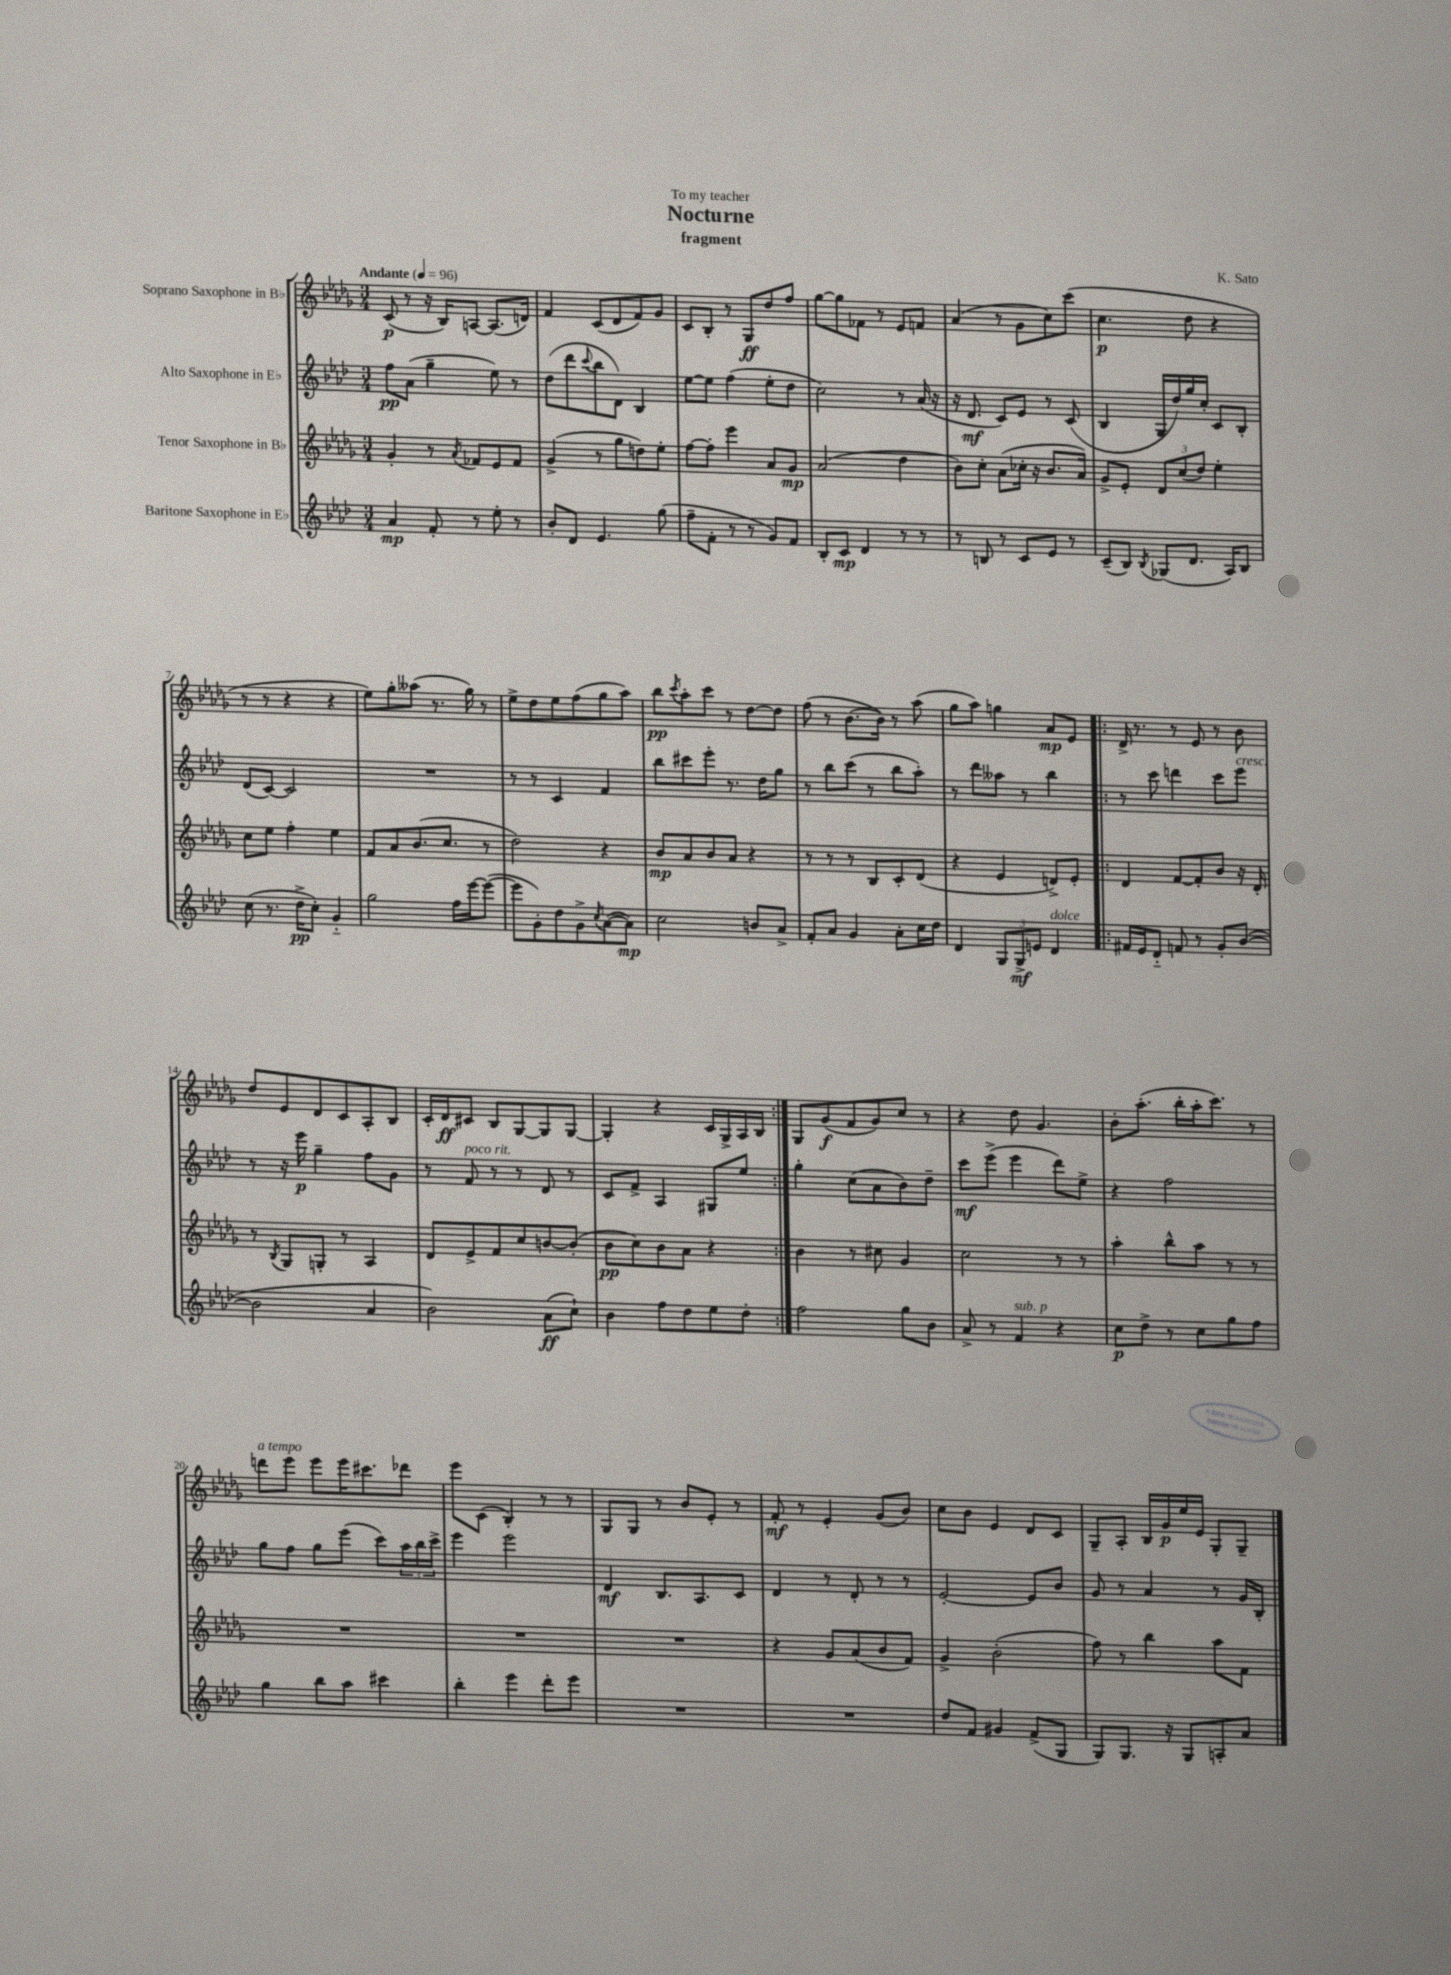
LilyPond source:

\header { title = "Nocturne" composer = "K. Sato" subtitle = "fragment" dedication = "To my teacher" }
<<
\new StaffGroup <<
\new Staff = "s0" \with { instrumentName = "Soprano Saxophone in Bb" } {
    \clef treble \key des \major \numericTimeSignature \time 3/4 \tempo "Andante" 4 = 96
    c'8\p( r8 r16 bes16) a8~ a8.( d'16) |
    f'4 c'8( des'8 f'8) ges'8 |
    c'8 bes8-. r8 ges8\ff des''8 f''8 |
    ges''8~ ges''8 fes'8 r8 ees'8 f'8 |
    aes'4( r8 ges'8 c''8) c'''8( |
    c''4.\p des''8 r4 |
    r8 r8 r4 r4 |
    ees''8) ges''8-. aeses''8( r8. ges''16) r8 |
    ees''8-> des''8 ees''8 f''8( ges''8 aes''8) |
    bes''8\pp \acciaccatura { c'''8 } aes''8-. c'''8 r8 des''8~ des''8 |
    f''8( r8 bes'8.~ bes'16) r8 aes''8( |
    ges''8 aes''8) g''4 aes'8\mp ees'8 |
    \repeat volta 2 { des'16-> r8. r8 ees'8 r8 bes'8 |
    des''8 ees'8 des'8 c'8 aes8-. bes8 |
    c'16-. des'16\ff cis'8 bes8 ges8~ ges8 ges8~ |
    ges4-. r4 c'16 ges16-> aes16 bes16 | }
    ges8 ges'8\f( f'8 ges'8) c''8 r8 |
    r4 des''8 ges'4. |
    bes'8-. aes''8.-.( bes''16-. aes''16-. c'''8.) r8 |
    d'''8^\markup { \italic "a tempo" } ees'''8 ees'''8 ees'''16 cis'''8. des'''8 |
    ees'''8 c'8( bes4-.) r8 r8 |
    ges8 ges8 r8 bes'8 ees'8-. r8 |
    f'8-.\mf r8 ees'4-. ges'8( bes'8) |
    c''8 bes'8 ees'4 des'8 c'8 |
    ges8-- aes8-. bes16 ges'16\p ees''16 ees'16 ges8-. ges8-- \bar "|." |
}
\new Staff = "s1" \with { instrumentName = "Alto Saxophone in Eb" } {
    \clef treble \key aes \major \numericTimeSignature \time 3/4
    f''8\pp aes'8( g''4-- ees''8) r8 |
    des''8( des'''8 \appoggiatura { c'''8 } bes''8 des'8) bes4 |
    ees''8~ ees''8 f''4( ees''8-. des''8 |
    c''2) r8 aes'16( r16 |
    r16 des'8.\mf c'8) ees'8 r8 c'8( |
    bes4 g16 des''16) g''16 c''16-. c'8 bes8-. |
    des'8( c'8~) c'2 |
    R2. |
    r8 r8 c'4 f'4 |
    bes''8 cis'''8 ees'''8-. r8. des''16 g''8 |
    r8 bes''8 c'''8( r8 bes''8 aes''8-.) |
    r8 des'''8 aeses''8 r8 bes''4 |
    \repeat volta 2 { r8 c'''8 d'''4 c'''8 ees'''8^\markup { \italic "cresc." } |
    r8 r16 ees'''16\p g''4-- f''8 g'8 |
    r8 f'8^\markup { \italic "poco rit." } r8 r8 des'8 r8 |
    c'8 f'8-> aes4 gis8 ees''8 | }
    g''4-. c''8( aes'8 bes'8) des''8-- |
    c'''8\mf ees'''8->( ees'''4 des'''8) ees''8-> |
    r4 f''2 |
    g''8 f''8 g''8 ees'''8( c'''8) \tuplet 3/2 { aes''16 bes''16 c'''16-> } |
    ees'''4 ees'''2 |
    des'4\mf bes8. aes8. c'8 |
    des'4 r8 des'8-. r8 r8 |
    ees'2~-. ees'8 bes'8 |
    g'8 r8 aes'4 r8 g'16 bes16-. \bar "|." |
}
\new Staff = "s2" \with { instrumentName = "Tenor Saxophone in Bb" } {
    \clef treble \key des \major \numericTimeSignature \time 3/4
    ges'4-. r8 \acciaccatura { aes'8 } fes'8 ees'8 fes'8 |
    ges'4->( r8 ges''8 d''8) ees''8-. |
    f''8~ f''8-. ees'''4 aes'8 ges'8\mp |
    aes'2( des''4 |
    bes'8) c''8-. aes'8( ces''16-. r16 bes'8. aes'16) |
    ges'8-> ees'8-. \tuplet 3/2 { des'8 c''8( des''8) } ees''4-. |
    c''8 ees''8 f''4-. ees''4 |
    f'8 aes'8 bes'8.( c''8. r8 |
    des''2) r4 |
    bes'8\mp aes'8 bes'8 aes'8 r4 |
    r8 r8 r8 bes8 c'8-. des'8( |
    r4 ees'4 d'8->) ees'8-. |
    \repeat volta 2 { des'4 f'8~ f'8-. bes'8 r16 des'16-. |
    r8 \acciaccatura { bes8 } ges8 g8-. r8 aes4 |
    des'8 ees'8-> f'8 c''8 b'8~ b'8-.( |
    bes'8\pp c''8) bes'8 aes'8 r4 | }
    bes'4 r8 cis''8 ges'4 |
    c''2 r8 r8 |
    aes''4-. bes''8-^ aes''8 r8 r8 |
    R2. |
    R2. |
    R2. |
    r4 ges'8 aes'8( bes'8 f'8) |
    ges'4-> bes'2-.( |
    f''8) r8 bes''4 aes''8 f'8 \bar "|." |
}
\new Staff = "s3" \with { instrumentName = "Baritone Saxophone in Eb" } {
    \clef treble \key aes \major \numericTimeSignature \time 3/4
    aes'4\mp f'8-. r8 ees''8-. r8 |
    bes'8-. des'8 ees'4. g''8( |
    f''8-- f'8-. r8 r8 g'8) f'8 |
    bes8-. c'8\mp des'4 r8 r8 |
    r8 b8 r8 c'8 ees'8 r8 |
    c'8--( bes8) \acciaccatura { bes8 } ges8( des'8. aes16) bes8 |
    c''8( r8. des''16->\pp c''8-.) g'4-_ |
    g''2 f''16 ees'''16~ ees'''8~( |
    ees'''8 g'8-.) des''8 g'8-> \acciaccatura { c''8 } aes'8~( aes'8\mp) |
    c''2 b'8 aes'8-> |
    f'8-. aes'8 g'4 aes'8-. c''16 des''16 |
    des'4 \tuplet 3/2 { g8 g8->\mf e'8 } des'4^\markup { \italic "dolce" } |
    \repeat volta 2 { fis'16 ees'16 des'8-_ f'8 r8 g'8-. bes'8~( |
    bes'2 aes'4 |
    bes'2) aes'8\ff( c''8-!) |
    bes'4 f''8 des''8 ees''8 des''8-. | }
    f''2 g''8 bes'8 |
    aes'8-> r8 f'4^\markup { \italic "sub. p" } r4 |
    c''8\p des''8-> r8 c''8 g''8 f''8 |
    g''4 bes''8 aes''8 cis'''4 |
    bes''4-. ees'''4 des'''8-. ees'''8 |
    R2. |
    R2. |
    des''8 f'8 gis'4 f'8->( g8 |
    g8) g8. r16 g8 a8-. aes'8 \bar "|." |
}
>>
>>
